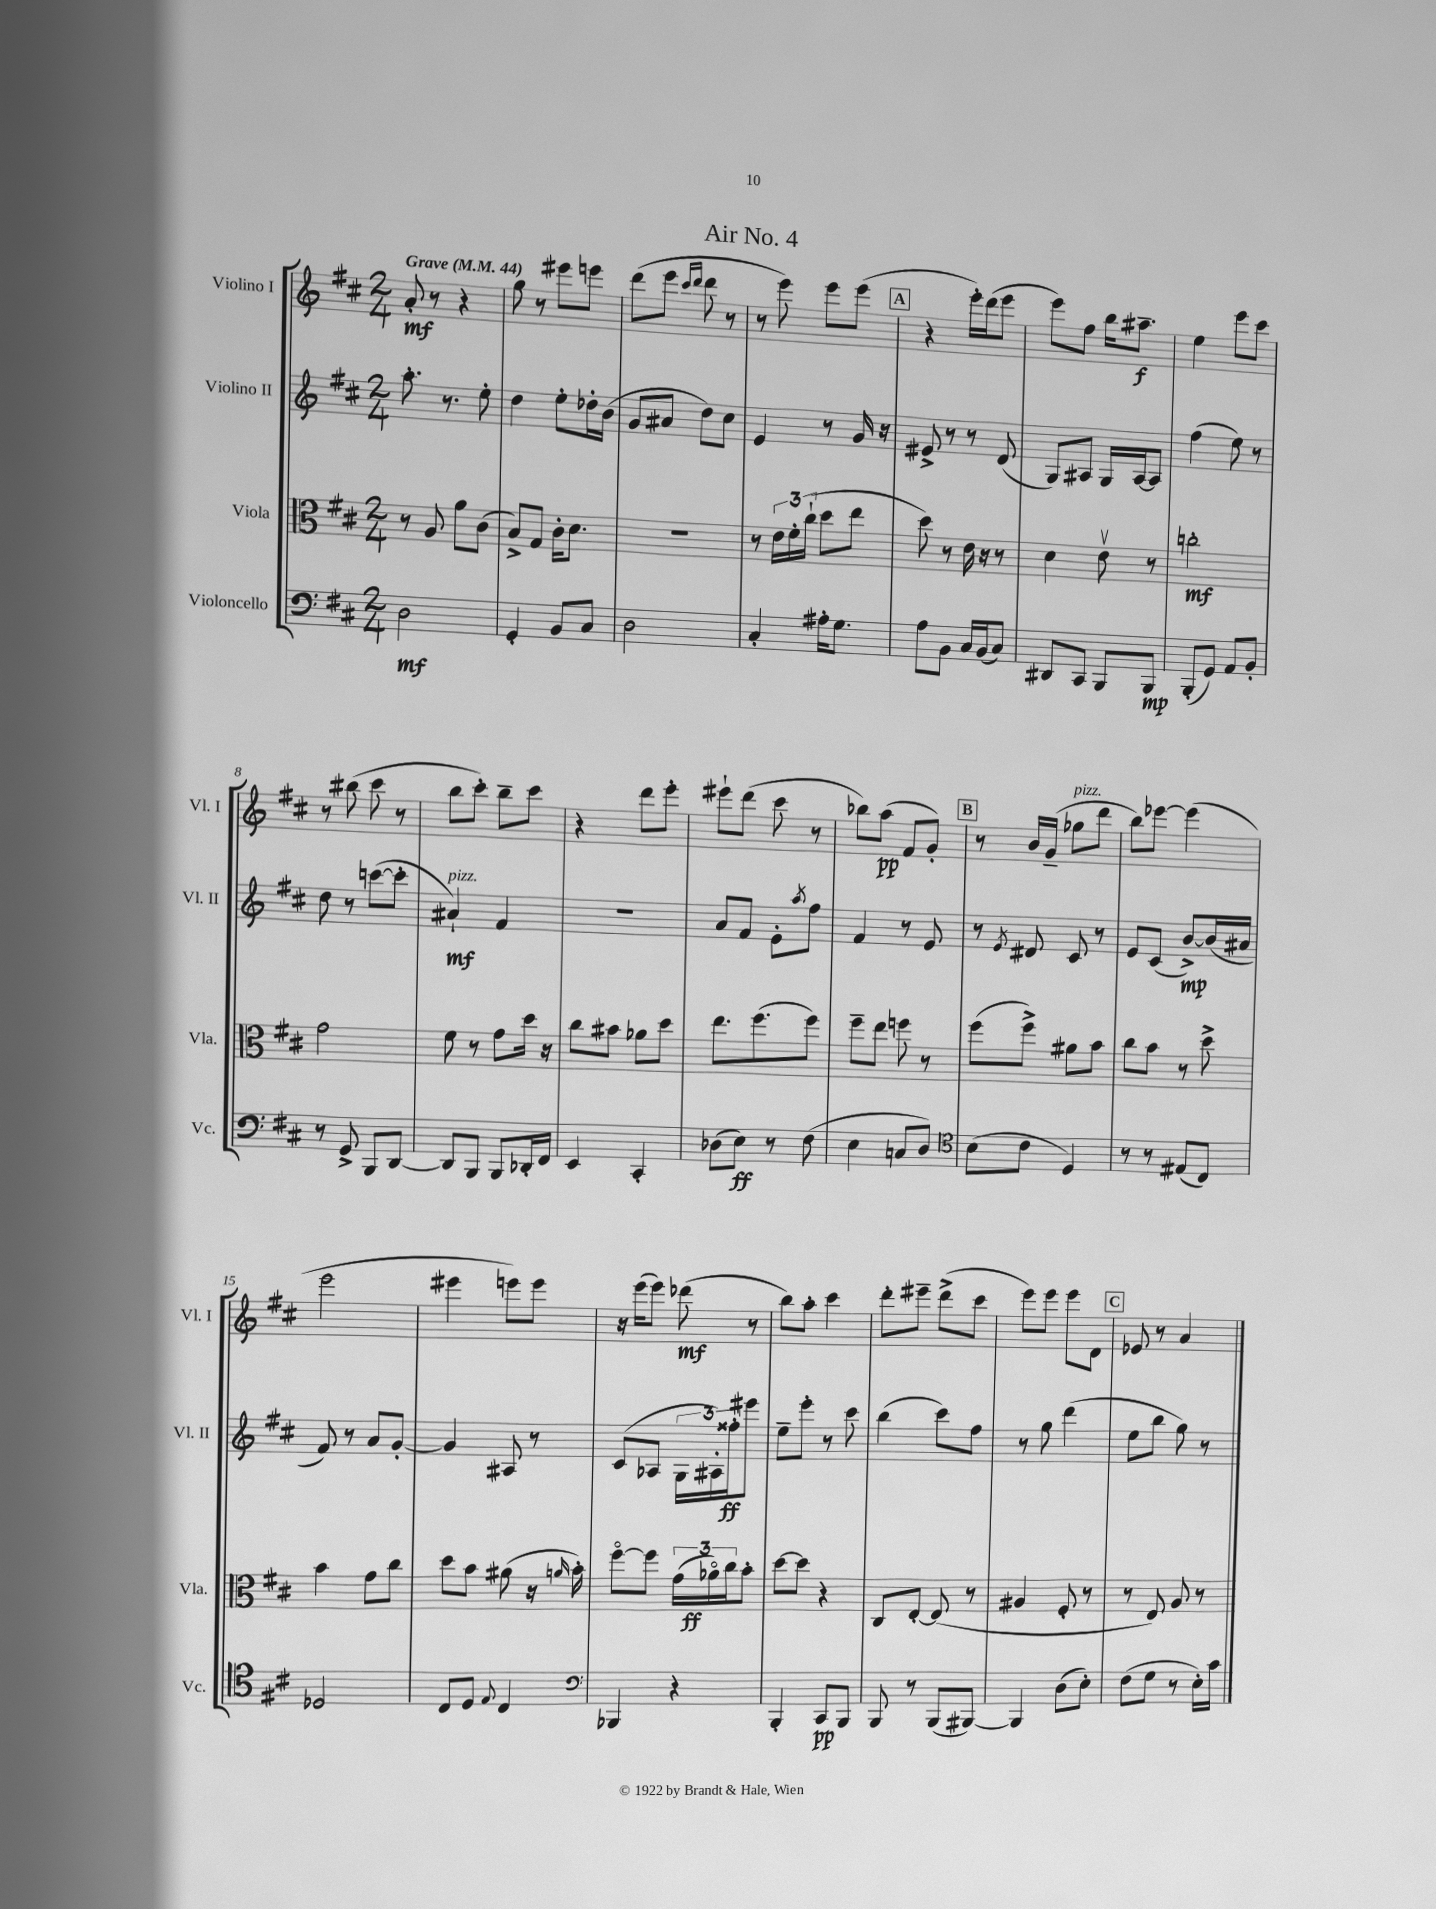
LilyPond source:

\header { title = "Air No. 4" }
<<
\new StaffGroup <<
\new Staff = "s0" \with { instrumentName = "Violino I" shortInstrumentName = "Vl. I" } {
    \clef treble \key d \major \numericTimeSignature \time 2/4 \tempo "Grave" 4 = 44
    a'8-.\mf r8 r4 |
    g''8 r8 eis'''8 e'''8 |
    d'''8( e'''8 \grace { cis'''16 d'''16 } d'''8 r8 |
    r8 e'''8) e'''8 e'''8( |
    \mark \markup { \box "A" } r4 e'''16-.) d'''16( e'''8 |
    e'''8) fis''8 b''16 ais''8.--\f |
    e''4 e'''8 cis'''8 |
    r8 bis''8( cis'''8 r8 |
    b''8 cis'''8-.) b''8-- cis'''8 |
    r4 d'''8 e'''8-. |
    eis'''8-! d'''8( cis'''8 r8 |
    bes''8) a''8\pp( fis'8 g'8-.) |
    \mark \markup { \box "B" } r8 b'16 g'16--( ges''8^\markup { \italic "pizz." } d'''8 |
    b''8) ees'''8~ ees'''4( |
    e'''2 |
    eis'''4 e'''8) e'''8 |
    r16 e'''16( e'''8) des'''8\mf( r8 |
    b''8) a''8-. cis'''4 |
    d'''8-. eis'''8-- d'''8->( cis'''8 |
    e'''8) e'''8 e'''8 d'8 |
    \mark \markup { \box "C" } ees'8 r8 a'4 \bar "|." |
}
\new Staff = "s1" \with { instrumentName = "Violino II" shortInstrumentName = "Vl. II" } {
    \clef treble \key d \major \numericTimeSignature \time 2/4
    a''8.-. r8. e''8-. |
    d''4 e''8-. des''16-. b'16( |
    g'8 ais'8 d''8) cis''8 |
    e'4 r8 g'16 r16 |
    \mark \markup { \box "A" } eis'8-> r8 r8 d'8( |
    g8) ais8 g16 ais16~ ais8 |
    fis''4( e''8) r8 |
    d''8 r8 c'''8~( c'''8-. |
    ais'4-!\mf^\markup { \italic "pizz." }) fis'4 |
    R2 |
    a'8 fis'8 e'8-. \acciaccatura { a''8 } fis''8 |
    fis'4 r8 e'8 |
    \mark \markup { \box "B" } r8 \acciaccatura { e'8 } dis'8 cis'8 r8 |
    e'8 cis'8( b'8~->\mp) b'16( ais'16 |
    fis'8) r8 a'8 g'8~-. |
    g'4 ais8 r8 |
    cis'8( aes8 \tuplet 3/2 { g16 ais16-.) fisis''16-.\ff } eis'''8 |
    e''8-- e'''8-. r8 cis'''8 |
    b''4( cis'''8) fis''8 |
    r8 g''8 d'''4( |
    \mark \markup { \box "C" } e''8 b''8 g''8) r8 \bar "|." |
}
\new Staff = "s2" \with { instrumentName = "Viola" shortInstrumentName = "Vla." } {
    \clef alto \key d \major \numericTimeSignature \time 2/4
    r8 a8 a'8 cis'8( |
    b8->) g8 cis'16-. d'8. |
    R2 |
    r8 \tuplet 3/2 { e'16 fis'16-. cis''16-!( } d''8 e''8 |
    \mark \markup { \box "A" } d''8) r8 e'16 r16 r8 |
    d'4 e'8\upbow r8 |
    c''2-.\mf |
    g'2 |
    fis'8 r8 g'8 d''16 r16 |
    cis''8 bis'8 aes'8 d''8 |
    e''8. fis''8.( fis''8) |
    fis''8-- e''8 f''8 r8 |
    \mark \markup { \box "B" } fis''8( fis''8->) ais'8 b'8 |
    cis''8 b'8 r8 d''8-> |
    b'4 g'8 cis''8 |
    d''8 b'8 ais'8( r16 \grace { a'16 } b'16-.) |
    fis''8~\flageolet fis''8 \tuplet 3/2 { g'16( aes'16\flageolet\ff) cis''16 } b'8-. |
    d''8~ d''8 r4 |
    cis8 e8~-. e8( r8 |
    ais4 fis8-. r8 |
    \mark \markup { \box "C" } r8 e8) a8 r8 \bar "|." |
}
\new Staff = "s3" \with { instrumentName = "Violoncello" shortInstrumentName = "Vc." } {
    \clef bass \key d \major \numericTimeSignature \time 2/4
    d2\mf |
    g,4-. b,8 cis8 |
    d2 |
    cis4-. ais16-. g8. |
    \mark \markup { \box "A" } a8 b,8 cis16 b,16( cis8) |
    dis,8 cis,8 b,,8 b,,8\mp |
    b,,8-.( g,8) a,8 b,8-. |
    r8 g,8-> b,,8 d,8~ |
    d,8 b,,8 b,,8 des,16-. fis,16 |
    e,4 cis,4-. |
    des8( e8\ff) r8 fis8( |
    e4 c8 d8) |
    \mark \markup { \box "B" } \clef tenor b8( cis'8 d4) |
    r8 r8 eis8( cis8) |
    des2 |
    cis8 d8 \appoggiatura { e8 } cis4 |
    \clef bass bes,,4 r4 |
    b,,4-. cis,8\pp b,,8 |
    b,,8 r8 b,,8( bis,,8~) |
    bis,,4 d8( e8-.) |
    \mark \markup { \box "C" } fis8( g8 r8 e16-.) cis'16 \bar "|." |
}
>>
>>
